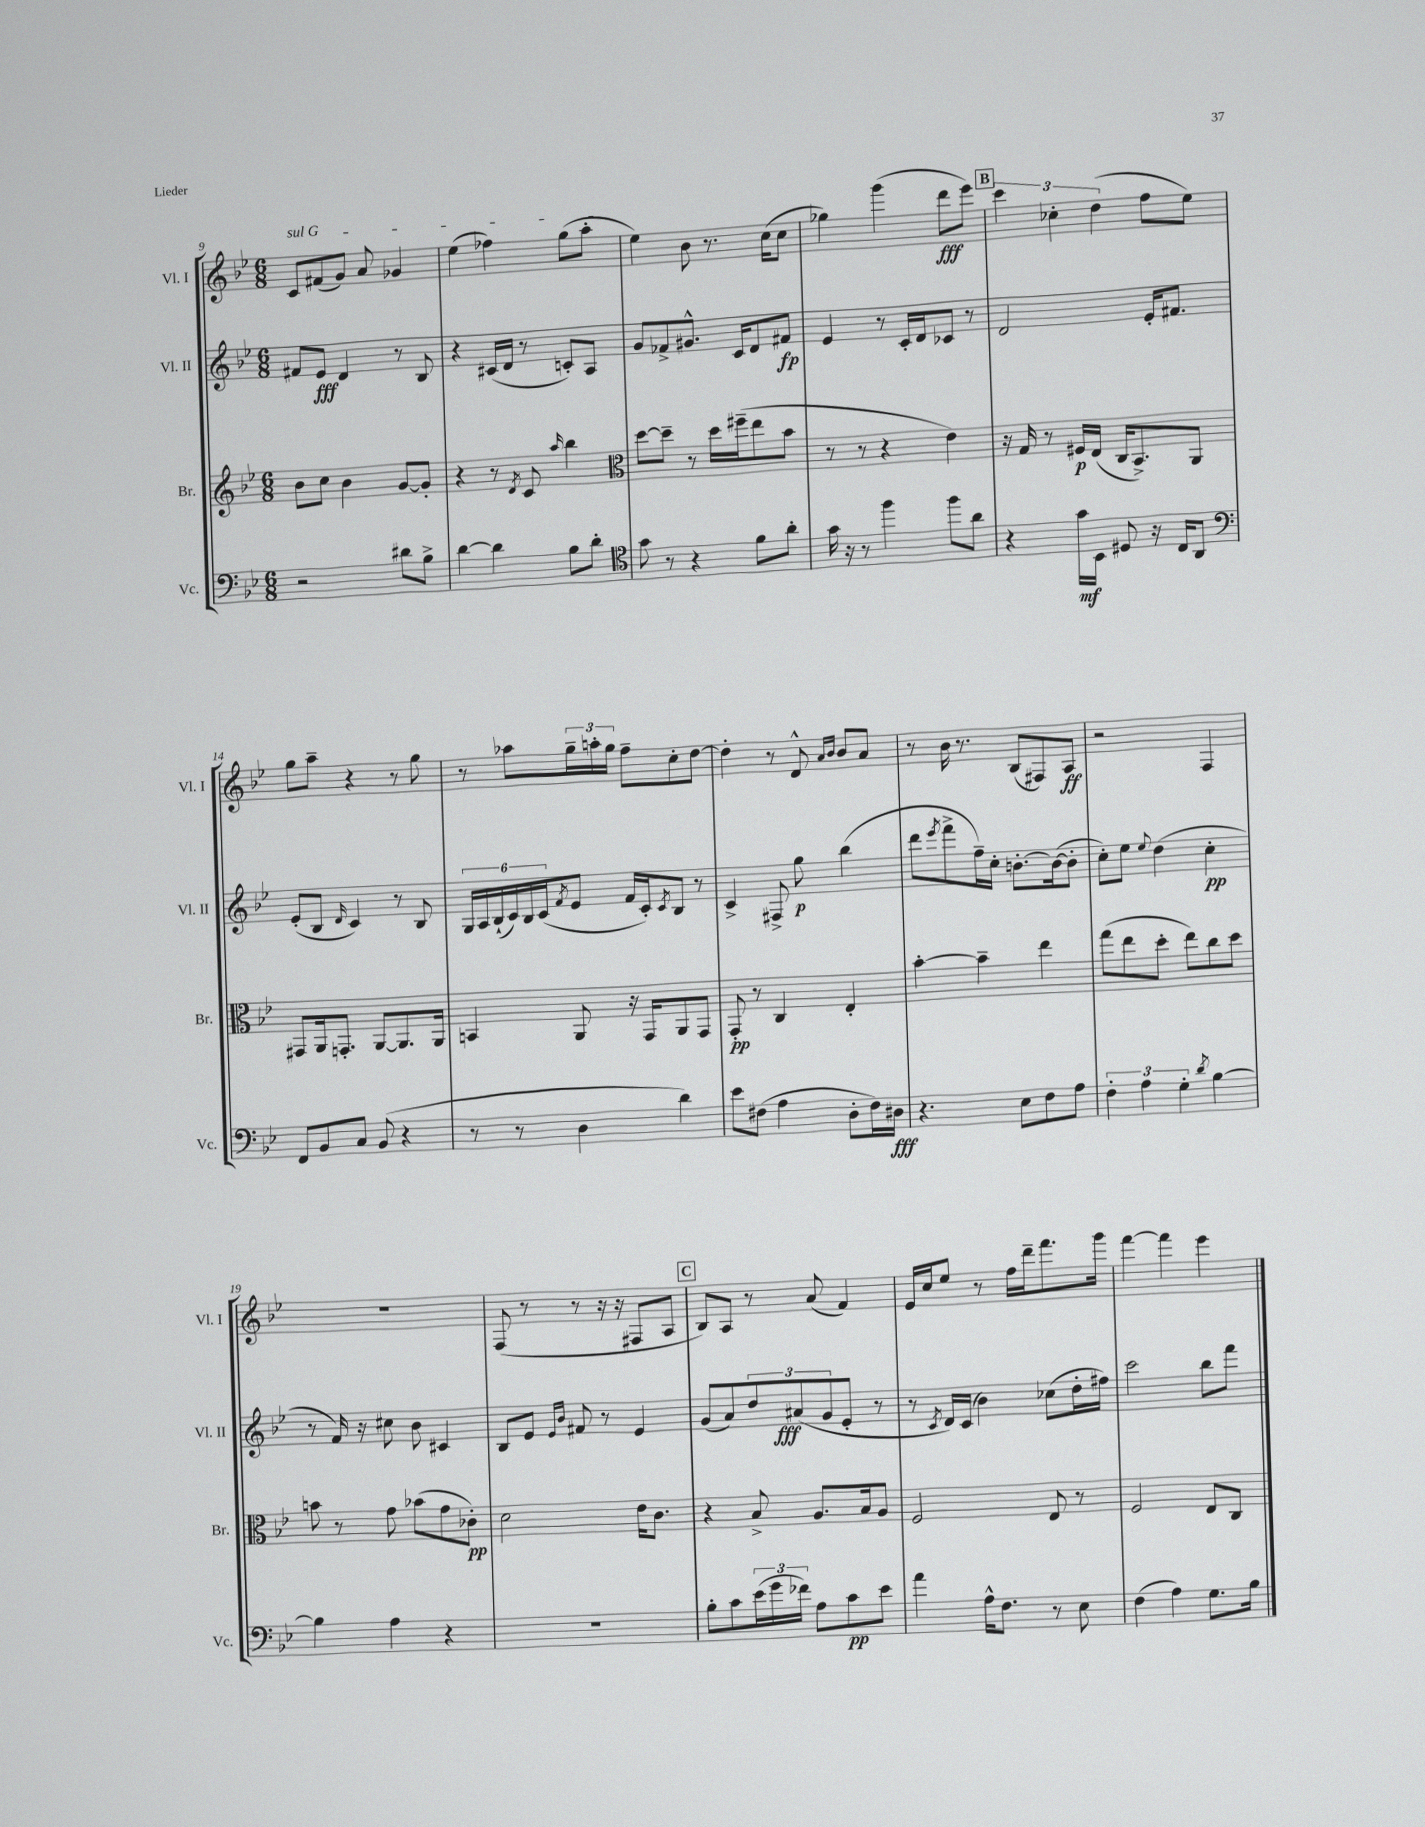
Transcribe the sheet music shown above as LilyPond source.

<<
\new StaffGroup <<
\new Staff = "s0" \with { instrumentName = "Vl. I" shortInstrumentName = "Vl. I" } {
    \clef treble \key bes \major \numericTimeSignature \time 6/8
    \once \override TextSpanner.bound-details.left.text = \markup { \italic "sul G" } c'8\startTextSpan fis'8( g'8) a'8 ges'4 |
    ees''4( fes''4) g''8( a''8-.\stopTextSpan |
    ees''4) bes'8 r8. c''16( c''8 |
    ges''4) g'''4( d'''8\fff ees'''8) |
    \mark \markup { \box "B" } \tuplet 3/2 { c'''4 ces''4-. d''4( } f''8 ees''8) |
    g''8 a''8-- r4 r8 g''8 |
    r8 aes''8 \tuplet 3/2 { g''16-- a''16-. g''16 } f''8-- c''8-. d''8~ |
    d''4-. r8 d'8-^ \grace { a'16 bes'16 } bes'8 a'8 |
    r8 bes'16 r8. bes8( fis8) a8\ff |
    r2 f4 |
    R2. |
    f8( r8 r8 r16 r16 fis8 a8 |
    \mark \markup { \box "C" } bes8) a8 r8 a'8( f'4) |
    ees'16 c''16 ees''8 r8 f''16 d'''16-- f'''8. g'''16 |
    f'''4~ f'''4 ees'''4 \bar "|." |
}
\new Staff = "s1" \with { instrumentName = "Vl. II" shortInstrumentName = "Vl. II" } {
    \clef treble \key bes \major \numericTimeSignature \time 6/8
    fis'8 ees'8\fff d'4 r8 bes8 |
    r4 cis'16( d'16 r8 c'8-.) a8 |
    g'8 fes'8-> gis'8.-^ c'16 d'8 fis'8\fp |
    ees'4 r8 c'16-. d'16 ces'8 r8 |
    \mark \markup { \box "B" } d'2 ees'16-. fis'8. |
    ees'8-.( bes8 \grace { d'16 } c'4) r8 bes8 |
    \tuplet 6/4 { g16 a16 bes16-!( c'16) bes16 c'16( } \acciaccatura { f'8 } ees'8 f'16 c'16-.) \acciaccatura { c'8 } bes8 r8 |
    c'4-> fis8-> g''8\p bes''4( |
    d'''8 \acciaccatura { ees'''8 } f'''8-> f''16--) c''16-. b'8.~-. b'16~( b'8-. |
    c''8-.) ees''8 \appoggiatura { ees''8 } d''4( c''4-.\pp |
    r8 f'16) r16 cis''8 bes'8 cis'4 |
    bes8 ees'8 \grace { ees'16 bes'16 } fis'8 r8 ees'4 |
    \mark \markup { \box "C" } g'8( a'8) \tuplet 3/2 { d''8 ais'8\fff( g'8 } ees'8-. r8 |
    r8 \acciaccatura { c'8 } d'16) c'16( bes'4) ces''8( d''16-. fis''16) |
    c'''2 bes''8 f'''8 \bar "|." |
}
\new Staff = "s2" \with { instrumentName = "Br." shortInstrumentName = "Br." } {
    \clef treble \key bes \major \numericTimeSignature \time 6/8
    bes'8 c''8 bes'4 g'8~ g'8-. |
    r4 r8 \acciaccatura { d'8 } c'8 \grace { a''16 } bes''4 |
    \clef alto d''8~ d''8-- r8 d''16 fis''16--( ees''8 bes'8 |
    r8 r8 r4 ees'4) |
    \mark \markup { \box "B" } r16 g16 r8 fis16\p ees16( c16 bes,8.->) a,8 |
    gis,8 a,16 g,8.-. a,8~ a,8. a,16 |
    b,4 a,8 r16 g,16 a,8 g,8 |
    g,8-.\pp r8 c4 ees4-. |
    bes'4~-. bes'4-- ees''4 |
    g''8( ees''8 d''8-. ees''8) c''8 d''8 |
    b'8 r8 g'8 bes'8( g'8 ces'8-.\pp) |
    d'2 ees'16 c'8. |
    \mark \markup { \box "C" } r4 bes8-> a8. bes16 a8 |
    f2 ees8 r8 |
    f2 ees8 c8 \bar "|." |
}
\new Staff = "s3" \with { instrumentName = "Vc." shortInstrumentName = "Vc." } {
    \clef bass \key bes \major \numericTimeSignature \time 6/8
    r2 dis'8 bes8-> |
    d'4~ d'4 bes8 d'8-. |
    \clef tenor g'8 r8 r4 f'8 a'8-. |
    g'16 r16 r8 f''4 f''8 a'8 |
    \mark \markup { \box "B" } r4 g'16\mf bes,16 dis8 r16 c16 a,8 |
    \clef bass f,8 bes,8 c8 bes,8( r4 |
    r8 r8 d4 d'4) |
    ees'8 fis8( a4 d8-. fis16) dis16\fff |
    r4. ees8 f8 a8 |
    \tuplet 3/2 { f4-. a4 g4-. } \acciaccatura { d'8 } bes4~ |
    bes4 a4 r4 |
    R2. |
    \mark \markup { \box "C" } bes8-. c'8 \tuplet 3/2 { ees'16( g'16 fes'16) } a8 c'8\pp ees'8 |
    a'4 a16-^ f8. r8 ees8 |
    f4( a4) g8. bes16 \bar "|." |
}
>>
>>
\layout { \context { \Score currentBarNumber = #9 } }
